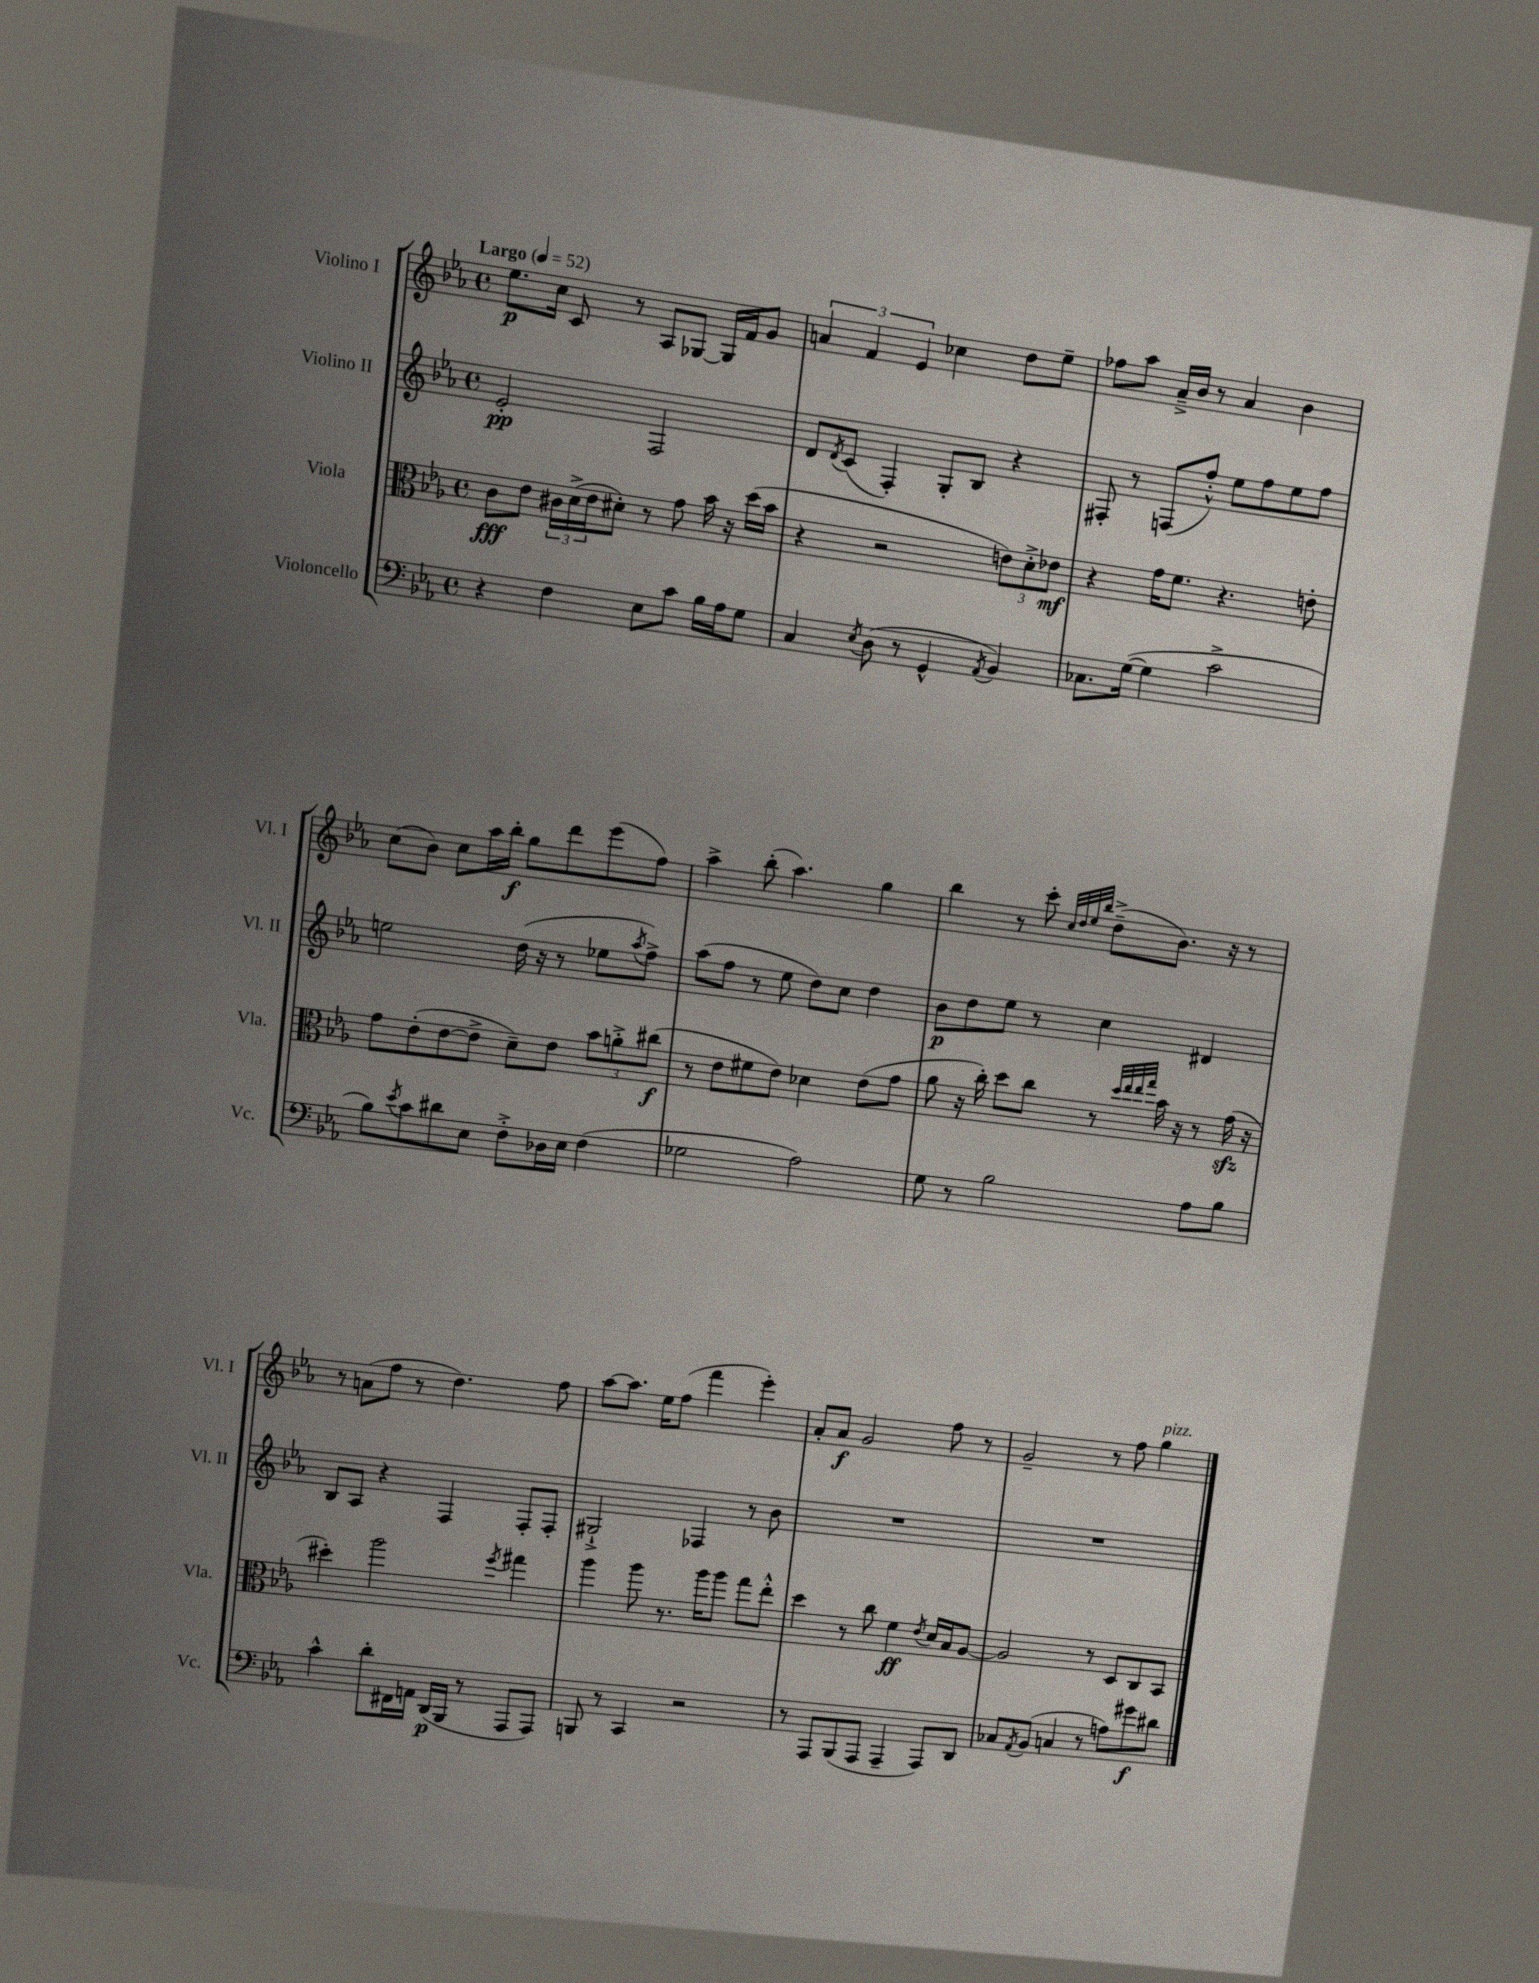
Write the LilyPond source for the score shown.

<<
\new StaffGroup <<
\new Staff = "s0" \with { instrumentName = "Violino I" shortInstrumentName = "Vl. I" } {
    \clef treble \key ees \major \defaultTimeSignature \time 4/4 \tempo "Largo" 4 = 52
    ees''8.\p c''16 c'8 r8 aes8 ges8~ ges16 f'16 g'8 |
    \tuplet 3/2 { a'4 f'4 ees'4 } ces''4 d''8 ees''8-- |
    fes''8 aes''8 aes'16---> bes'16 r8 aes'4 bes'4 |
    c''8( bes'8) c''8 aes''16 bes''16-.\f g''8 d'''8 ees'''8( f''8) |
    aes''4-> bes''8-.( aes''4.) g''4 |
    bes''4 r8 c'''8-. \grace { c''32 d''32 ees''32 bes''32 } d''8--->( bes'8.) r16 r8 |
    r8 a'8( f''8 r8 d''4.) f''8 |
    aes''8~ aes''8. ees''16 f''8( f'''4 ees'''4-.) |
    aes'8-. aes'8\f g'2 f''8 r8 |
    g'2-- r8 f''8 g''4^\markup { \italic "pizz." } \bar "|." |
}
\new Staff = "s1" \with { instrumentName = "Violino II" shortInstrumentName = "Vl. II" } {
    \clef treble \key ees \major \defaultTimeSignature \time 4/4
    ees'2-.\pp f2 |
    d'8 \acciaccatura { d'8 } c'8( f4-.) g8-. bes8 r4 |
    fis8-. r8 f8( f''8-.-^) ees''8 f''8 ees''8 f''8 |
    e''2 d''16( r16 r8 ees''8 \acciaccatura { aes''8 } f''8->) |
    aes''8( f''8 r8 ees''8 d''8) c''8 d''4 |
    bes'8\p d''8 ees''8 r8 c''4 dis'4 |
    bes8 aes8 r4 f4 f8-. f8-. |
    gis2-!-> fes4 r8 bes'8 |
    R1 |
    R1 \bar "|." |
}
\new Staff = "s2" \with { instrumentName = "Viola" shortInstrumentName = "Vla." } {
    \clef alto \key ees \major \defaultTimeSignature \time 4/4
    c'8\fff ees'8 \tuplet 3/2 { cis'16 d'16->( ees'16 } dis'8-.) r8 g'8 bes'16 r16 d''16( bes'16 |
    r4 r2 \tuplet 3/2 { e'8) d'8-.-> ees'8\mf } |
    r4 g'16 f'8. r4. e'8-. |
    g'8 ees'8-.( ees'8~ ees'8-> d'8--) ees'8 \tuplet 3/2 { bes'8 a'8-.-> cis''8\f( } |
    r8 ees'8 fis'8 ees'8) des'4 ees'8( g'8 |
    aes'8 r16 c''16-.) d''8 c''8 r8 \grace { d''32 ees''32 ees''32 g''32 } bes'16 r16 r8 g'16\sfz( r16 |
    dis''4-.) aes''2 \acciaccatura { f''8 } gis''4 |
    aes''4 aes''8 r8. aes''16 aes''8 g''8 ees''8-.-^ |
    d''4 r8 c''8 f'4\ff \acciaccatura { ees'8 } d'16 bes16 aes8~ |
    aes2 r8 d8 c8 bes,8 \bar "|." |
}
\new Staff = "s3" \with { instrumentName = "Violoncello" shortInstrumentName = "Vc." } {
    \clef bass \key ees \major \defaultTimeSignature \time 4/4
    r4 f4 ees8 c'8 bes16 aes16 g8 |
    c4 \acciaccatura { ees8 } d8( r8 g,4-^ \acciaccatura { aes,8 } bes,4) |
    ces8. g16~( g4 c'2-> |
    bes8) \acciaccatura { ees'8 } c'8 dis'8 ees8 f8-.-> des16 ees16 f4( |
    ges2 aes2) |
    g8 r8 bes2 aes8 bes8 |
    c'4-^ d'8-. fis,16 a,16 d,16\p( bes,,16 r8 aes,,8 aes,,8) |
    b,,8 r8 c,4 r2 |
    r8 aes,,8 bes,,8( aes,,8 aes,,4-- aes,,8) d,8 |
    ces8 \acciaccatura { aes,8 } bes,8( c4 r8 a8) gis'8\f dis'8 \bar "|." |
}
>>
>>
\layout { \context { \Score \remove "Bar_number_engraver" } }
